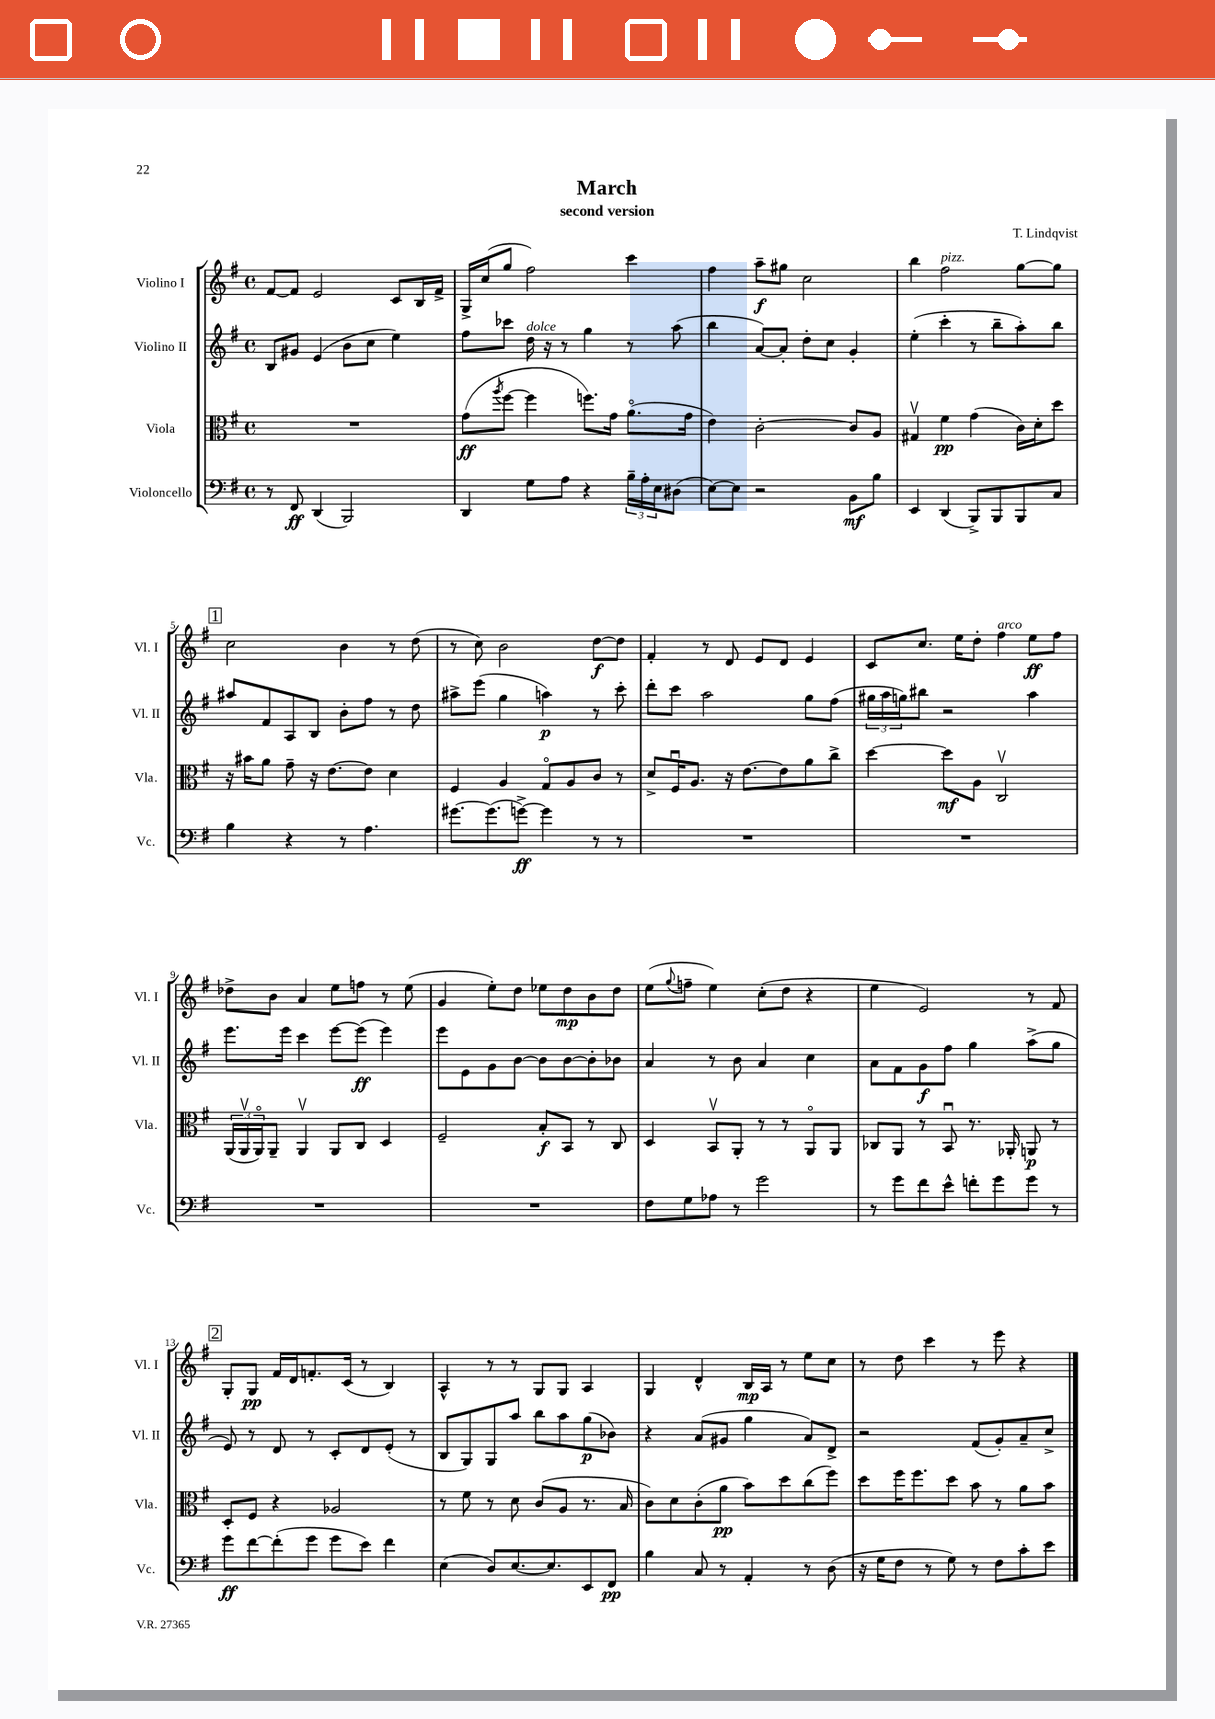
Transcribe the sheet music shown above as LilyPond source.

\header { title = "March" composer = "T. Lindqvist" subtitle = "second version" }
<<
\new StaffGroup <<
\new Staff = "s0" \with { instrumentName = "Violino I" shortInstrumentName = "Vl. I" } {
    \clef treble \key g \major \defaultTimeSignature \time 4/4
    fis'8~ fis'8 e'2 c'8 b16 fis'16-> |
    g16-> c''16( g''8 fis''2) c'''4 |
    fis''4 a''8--\f gis''8 c''2 |
    b''4 fis''2^\markup { \italic "pizz." } g''8~ g''8 |
    \mark \markup { \box "1" } c''2 b'4 r8 d''8( |
    r8 c''8) b'2 d''8~\f d''8 |
    fis'4-. r8 d'8 e'8 d'8 e'4 |
    c'8 c''8. e''16 d''8-. fis''4^\markup { \italic "arco" } e''8\ff fis''8 |
    des''8-> b'8 a'4 e''8 f''8 r8 e''8( |
    g'4 e''8-.) d''8 ees''8 d''8\mp b'8 d''8 |
    e''8( \appoggiatura { g''8 } f''8-- e''4) c''8-.( d''8 r4 |
    e''4 e'2) r8 fis'8 |
    \mark \markup { \box "2" } g8-. g8\pp fis'16 d'16 f'8.-. c'16( r8 b4) |
    a4-^ r8 r8 g8 g8 a4 |
    g4 d'4-^ b16\mp a16 r8 e''8 c''8 |
    r8 d''8 c'''4 r8 e'''8 r4 \bar "|." |
}
\new Staff = "s1" \with { instrumentName = "Violino II" shortInstrumentName = "Vl. II" } {
    \clef treble \key g \major \defaultTimeSignature \time 4/4
    b8 gis'8 e'4( b'8 c''8 e''4) |
    fis''8 ces'''8 d''16^\markup { \italic "dolce" } r16 r8 g''4 r8 a''8( |
    b''4 a'8~) a'8-. d''8-. c''8 g'4-. |
    e''4-.( c'''4-. r8 b''8-- a''8-.) b''8 |
    \mark \markup { \box "1" } ais''8 fis'8 a8 b8 b'8-. fis''8 r8 d''8 |
    ais''8-> e'''8( g''4 a''4\p) r8 c'''8-. |
    d'''8-. c'''8 a''2 g''8 fis''8( |
    \tuplet 3/2 { gis''16 a''16 g''16) } bis''8 r2 a''4 |
    e'''8. e'''16 c'''4 e'''8~ e'''8\ff( e'''4) |
    e'''8 e'8 g'8 b'8~ b'8 b'8~ b'8-. bes'8 |
    a'4 r8 b'8 a'4 c''4 |
    a'8 fis'8 g'8\f fis''8 g''4 a''8->( g''8 |
    \mark \markup { \box "2" } e'8) r8 d'8 r8 c'8-. d'8 e'8-.( r8 |
    b8 g8) g8 a''8 b''8 a''8 g''8\p( bes'8) |
    r4 a'8( gis'8 g''4 a'8) d'8-> |
    r2 fis'8( g'8-.) a'8-- c''8-> \bar "|." |
}
\new Staff = "s2" \with { instrumentName = "Viola" shortInstrumentName = "Vla." } {
    \clef alto \key g \major \defaultTimeSignature \time 4/4
    R1 |
    g'8\ff( \acciaccatura { a''8 } fis''8~ fis''4 f''8.) g'16 a'8.\flageolet( g'16 |
    e'4) c'2~-. c'8 a8 |
    gis4\upbow fis'4\pp g'4( c'16) d'16-. d''8 |
    \mark \markup { \box "1" } r16 bis'16 a'8 g'8-- r16 e'8.~ e'8 d'4 |
    fis4 a4 g8\flageolet a8 c'8 r8 |
    d'8-> fis16\downbow a8. r16 e'8.~ e'8 a'8 c''8-> |
    d''4~ d''8\mf a8 c2\upbow |
    \tuplet 3/2 { a,16( a,16\upbow a,16\flageolet) } a,8-- a,4\upbow a,8 c8 d4 |
    fis2-- b8-.\f b,8 r8 c8 |
    d4 b,8\upbow a,8-. r8 r8 a,8\flageolet a,8 |
    ces8 a,8 r8 b,8\downbow r8. aes,16-. a,8\p r8 |
    \mark \markup { \box "2" } d8-. fis8 r4 aes2 |
    r8 fis'8 r8 d'8 c'8( a8 r8. b16 |
    c'8) d'8 c'8-.( a'8\pp b'8) d''8 c''8( fis''8) |
    d''8 fis''16 fis''8. d''8 b'8 r8 a'8 b'8 \bar "|." |
}
\new Staff = "s3" \with { instrumentName = "Violoncello" shortInstrumentName = "Vc." } {
    \clef bass \key g \major \defaultTimeSignature \time 4/4
    r8 fis,8\ff d,4( b,,2) |
    d,4 g8 a8 r4 \tuplet 3/2 { b16-- a16-. e16 } dis8( |
    e8~) e8 r2 b,8\mf b8 |
    e,4 d,4( b,,8->) b,,8 b,,8 c8 |
    \mark \markup { \box "1" } b4 r4 r8 a4. |
    gis'8.~ gis'8.( g'8~->\ff) g'4 r8 r8 |
    R1 |
    R1 |
    R1 |
    R1 |
    fis8 g8 aes8 r8 g'2 |
    r8 g'8 fis'8 e'8-^ f'8-. g'8 g'8 r8 |
    \mark \markup { \box "2" } g'8\ff fis'8~ fis'8-.( g'8 g'8 e'8) fis'4 |
    e4( d8) e8.~ e8. e,8 fis,8\pp |
    b4 c8 r8 a,4-. r8 d8( |
    r16 g16 fis8 r8 g8) r8 fis8 c'8-. e'8 \bar "|." |
}
>>
>>
